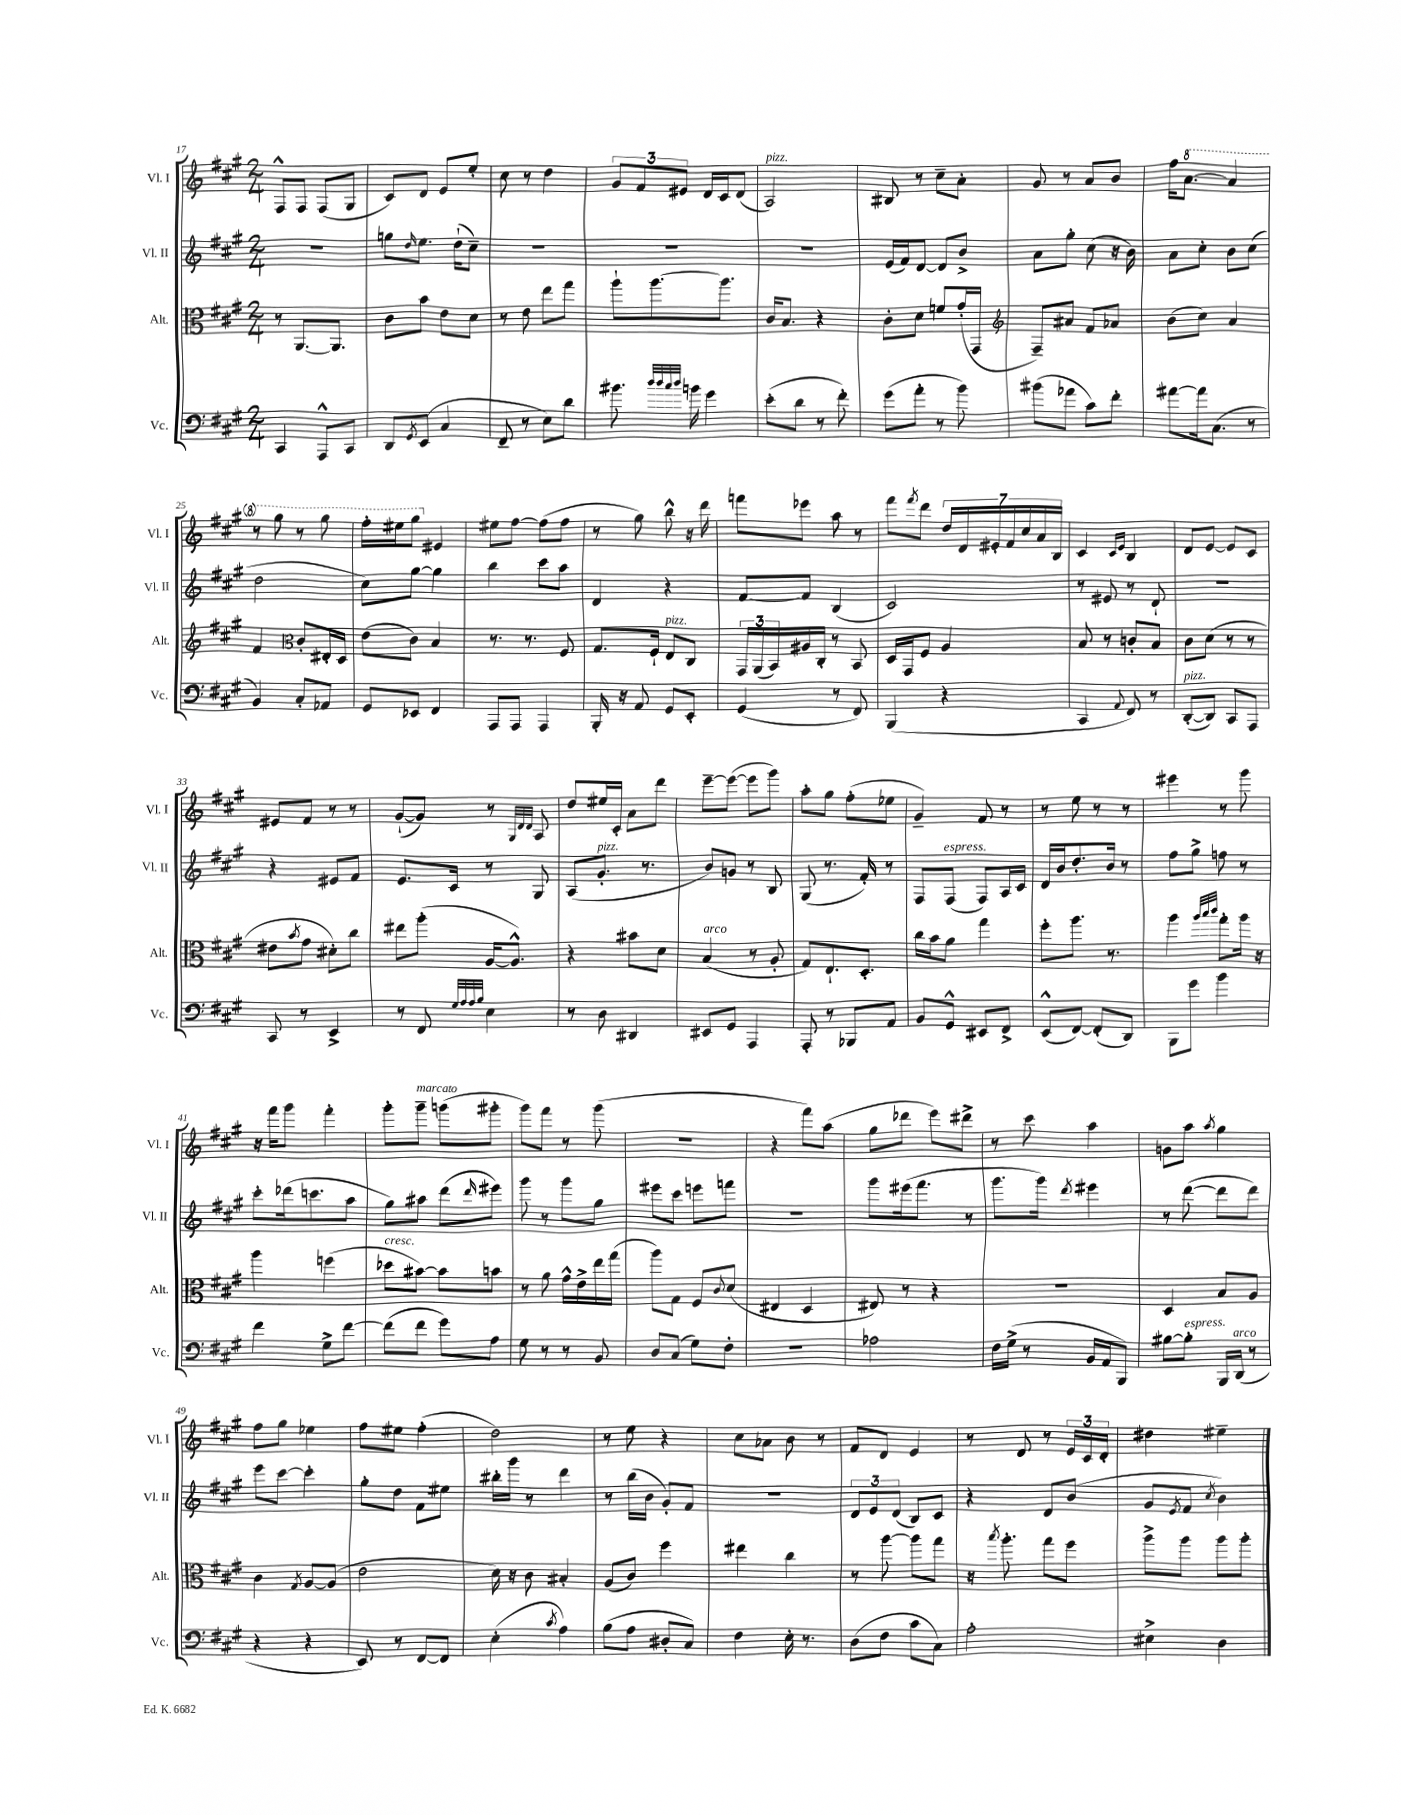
<<
\new StaffGroup <<
\new Staff = "s0" \with { instrumentName = "Vl. I" shortInstrumentName = "Vl. I" } {
    \clef treble \key a \major \numericTimeSignature \time 2/4
    fis8-^ fis8 fis8( gis8 |
    cis'8) d'8 e'8 e''8-. |
    cis''8 r8 d''4 |
    \tuplet 3/2 { gis'8 fis'8 eis'8 } d'16 cis'16 d'8( |
    a2^\markup { \italic "pizz." }) |
    bis8 r8 cis''8-- a'8-. |
    gis'8 r8 a'8 b'8 |
    fis''16 \ottava #1 a''8.~ a''4 |
    r8 gis'''8 r8 gis'''8 |
    fis'''16-. eis'''16 gis'''8 \ottava #0 eis'4 |
    eis''8 fis''8~ fis''8( fis''8 |
    r8 gis''8) b''8-^ r16 d'''16 |
    f'''8 ees'''8 a''8 r8 |
    fis'''8 \acciaccatura { fis'''8 } d'''8 \tuplet 7/4 { d''16 d'16 eis'16-. fis'16 cis''16 a'16 b16 } |
    cis'4 \grace { cis'16 e'16 } b4 |
    d'8 e'8~ e'8 cis'8 |
    eis'8 fis'8 r8 r8 |
    gis'8~-!( gis'8) r8 \grace { gis32 d'32 d'32 } a8 |
    d''8 eis''16 cis'16-. a'8 d'''8 |
    e'''8~-- e'''8~( e'''8 gis'''8) |
    a''8-. gis''8 fis''8-.( ees''8 |
    gis'4--) fis'8 r8 |
    r8 e''8 r8 r8 |
    eis'''4 r8 gis'''8 |
    r16 fis'''16 gis'''8 fis'''4-. |
    gis'''8-. gis'''8--^\markup { \italic "marcato" } g'''8( gis'''8-. |
    gis'''8) fis'''8 r8 gis'''8( |
    r2 |
    r4 fis'''8) a''8( |
    gis''8 des'''8 e'''8) dis'''8-> |
    r8 cis'''8 a''4 |
    g'8 a''8 \acciaccatura { a''8 } gis''4 |
    fis''8 gis''8 ees''4 |
    fis''8 eis''8 fis''4-.( |
    d''2) |
    r8 e''8 r4 |
    cis''8 aes'8 b'8 r8 |
    fis'8 d'8 e'4 |
    r8 d'8 r8 \tuplet 3/2 { e'16 cis'16 d'16-. } |
    dis''4 eis''4-- \bar "|." |
}
\new Staff = "s1" \with { instrumentName = "Vl. II" shortInstrumentName = "Vl. II" } {
    \clef treble \key a \major \numericTimeSignature \time 2/4
    R2 |
    g''8 \grace { d''16 } e''8. d''16-!( cis''8--) |
    r2 |
    R2 |
    R2 |
    e'16( fis'16) d'8~ d'8 b'8-> |
    a'8 gis''8-. cis''8( r16 b'16) |
    a'8 cis''8-. b'8 cis''8( |
    d''2 |
    cis''8) gis''8~ gis''4 |
    b''4 cis'''8 a''8 |
    d'4 r4 |
    fis'8~ fis'8 b4( |
    cis'2) |
    r8 eis'8 r8 d'8-! |
    R2 |
    r4 eis'8 fis'8 |
    e'8. cis'16 r8 gis8 |
    a8( gis'8.-.^\markup { \italic "pizz." } r8. |
    b'8) g'8 r8 b8 |
    gis8( r8. fis'16-.) r8 |
    fis8 fis8^\markup { \italic "espress." }( fis8) a16 cis'16 |
    d'16 b'16 d''8.-. b'16 r8 |
    fis''8 gis''8-> f''8 r8 |
    cis'''8-. des'''16( c'''8. a''8 |
    gis''8) ais''8 d'''8( \grace { d'''16 } eis'''8) |
    gis'''8 r8 gis'''8 gis''8 |
    eis'''8 cis'''8 e'''8 f'''8 |
    r2 |
    gis'''8 eis'''16( fis'''8. r8 |
    gis'''8. gis'''16) \acciaccatura { d'''8 } eis'''4 |
    r8 d'''8~( d'''8 d'''8) |
    e'''8 cis'''8~ cis'''4-. |
    gis''8-. d''8 fis'8 eis''8 |
    bis''16-. gis'''16 r8 d'''4 |
    r8 b''16( b'16 gis'8-.) fis'8 |
    r2 |
    \tuplet 3/2 { d'8 e'8 d'8( } b8) cis'8 |
    r4 d'8 b'8( |
    gis'8 \acciaccatura { e'8 } fis'8 \acciaccatura { cis''8 } b'4) \bar "|." |
}
\new Staff = "s2" \with { instrumentName = "Alt." shortInstrumentName = "Alt." } {
    \clef alto \key a \major \numericTimeSignature \time 2/4
    r8 a,8.~ a,8. |
    cis'8 b'8 e'8 d'8 |
    r8 e'8 e''8 gis''8 |
    a''8-! a''8.~ a''8. |
    cis'16 b8. r4 |
    cis'8-. d'8 f'8 gis'16-.( gis,16 |
    \clef treble fis8--) ais'8 fis'8 aes'8 |
    b'8( cis''8) a'4 |
    fis'4 \clef alto cis'8-. eis16-. d16 |
    e'8( cis'8) b4 |
    r8. r8. fis8 |
    gis8. fis16-! e8^\markup { \italic "pizz." } cis8 |
    \tuplet 3/2 { gis,16 a,16( b,16) } ais16 cis16-. r8 b,8 |
    d16 gis,16 fis8 a4 |
    b8 r8 c'8-. b8 |
    cis'8 d'8( r8 r8 |
    eis'8 \acciaccatura { b'8 } gis'8 dis'8-.) cis''8 |
    eis''8 a''8-.( a16~ a8.-^) |
    r4 bis'8 d'8 |
    b4^\markup { \italic "arco" }( r8 a8-. |
    gis8) e8.-! d8.-. |
    cis''16 b'16 a'8 gis''4 |
    fis''8-. a''8. r8. |
    a''4 \grace { a''32 b''32 cis'''32 } gis''8-. a''16 r16 |
    a''4 f''4( |
    des''8^\markup { \italic "cresc." } bis'8~) bis'8 b'8 |
    r8 a'8 gis'16-^ e'16-> e''16 gis''16( |
    a''8) gis8 fis8 \appoggiatura { cis'8 } d'8( |
    eis4 d4 |
    eis8) r8 r4 |
    R2 |
    d4 b8 a8 |
    cis'4 \acciaccatura { gis8 } a8~ a8( |
    e'2 |
    d'16) r16 cis'8 bis4-. |
    a8( cis'8) fis''4 |
    eis''4 cis''4 |
    r8 a''8~ a''8 gis''8 |
    r16 \acciaccatura { b''8 } a''8.-. gis''8 fis''8 |
    a''8-> a''8 a''8 a''8-. \bar "|." |
}
\new Staff = "s3" \with { instrumentName = "Vc." shortInstrumentName = "Vc." } {
    \clef bass \key a \major \numericTimeSignature \time 2/4
    cis,4 a,,8-^ cis,8 |
    d,8 \acciaccatura { gis,8 } e,8( cis4 |
    fis,8-- r8 e8) d'8 |
    bis'8. \grace { d''32 d''32 cis''32 d''32 } b'16 gis'4 |
    e'8-.( d'8 r8 fis'8-.) |
    gis'8( a'8-. r8 b'8) |
    bis'8( aes'8 cis'8) fis'8-. |
    ais'8~ ais'16 cis8.( r8 |
    b,4) cis8-. aes,8 |
    gis,8 ees,8 fis,4 |
    a,,8 a,,8 a,,4 |
    b,,16-. r16 a,8 gis,8 e,8-. |
    gis,4( r8 fis,8) |
    b,,4( r4 |
    cis,4 \appoggiatura { a,8 } fis,8) r8 |
    d,8~-.^\markup { \italic "pizz." }( d,8) cis,8 a,,8 |
    cis,8 r8 e,4-> |
    r8 fis,8 \grace { gis32 a32 a32 b32 } e4 |
    r8 d8 dis,4 |
    eis,8 gis,8 a,,4 |
    a,,8-. r8 bes,,8 a,8 |
    b,8 gis,8-^ eis,8 fis,8-> |
    e,8-^( fis,8~) fis,8-.( d,8) |
    b,,8 gis'8 b'4 |
    fis'4 gis8-> fis'8~ |
    fis'8( fis'8 gis'8) a8 |
    gis8 r8 r8 b,8 |
    d8 cis8( gis8) fis8-. |
    R2 |
    aes2 |
    fis16 gis16->( r8 b,16 a,16 b,,8) |
    bis8~ bis8-.^\markup { \italic "espress." } b,,16 d,16^\markup { \italic "arco" }( r8 |
    r4 r4 |
    e,8) r8 fis,8~ fis,8 |
    e4-.( \acciaccatura { cis'8 } a4) |
    b8( a8 dis8-. cis8) |
    fis4 e16-. r8. |
    d8( fis8 cis'8 cis8) |
    a2-. |
    eis4-> d4 \bar "|." |
}
>>
>>
\layout { \context { \Score currentBarNumber = #17 } }
